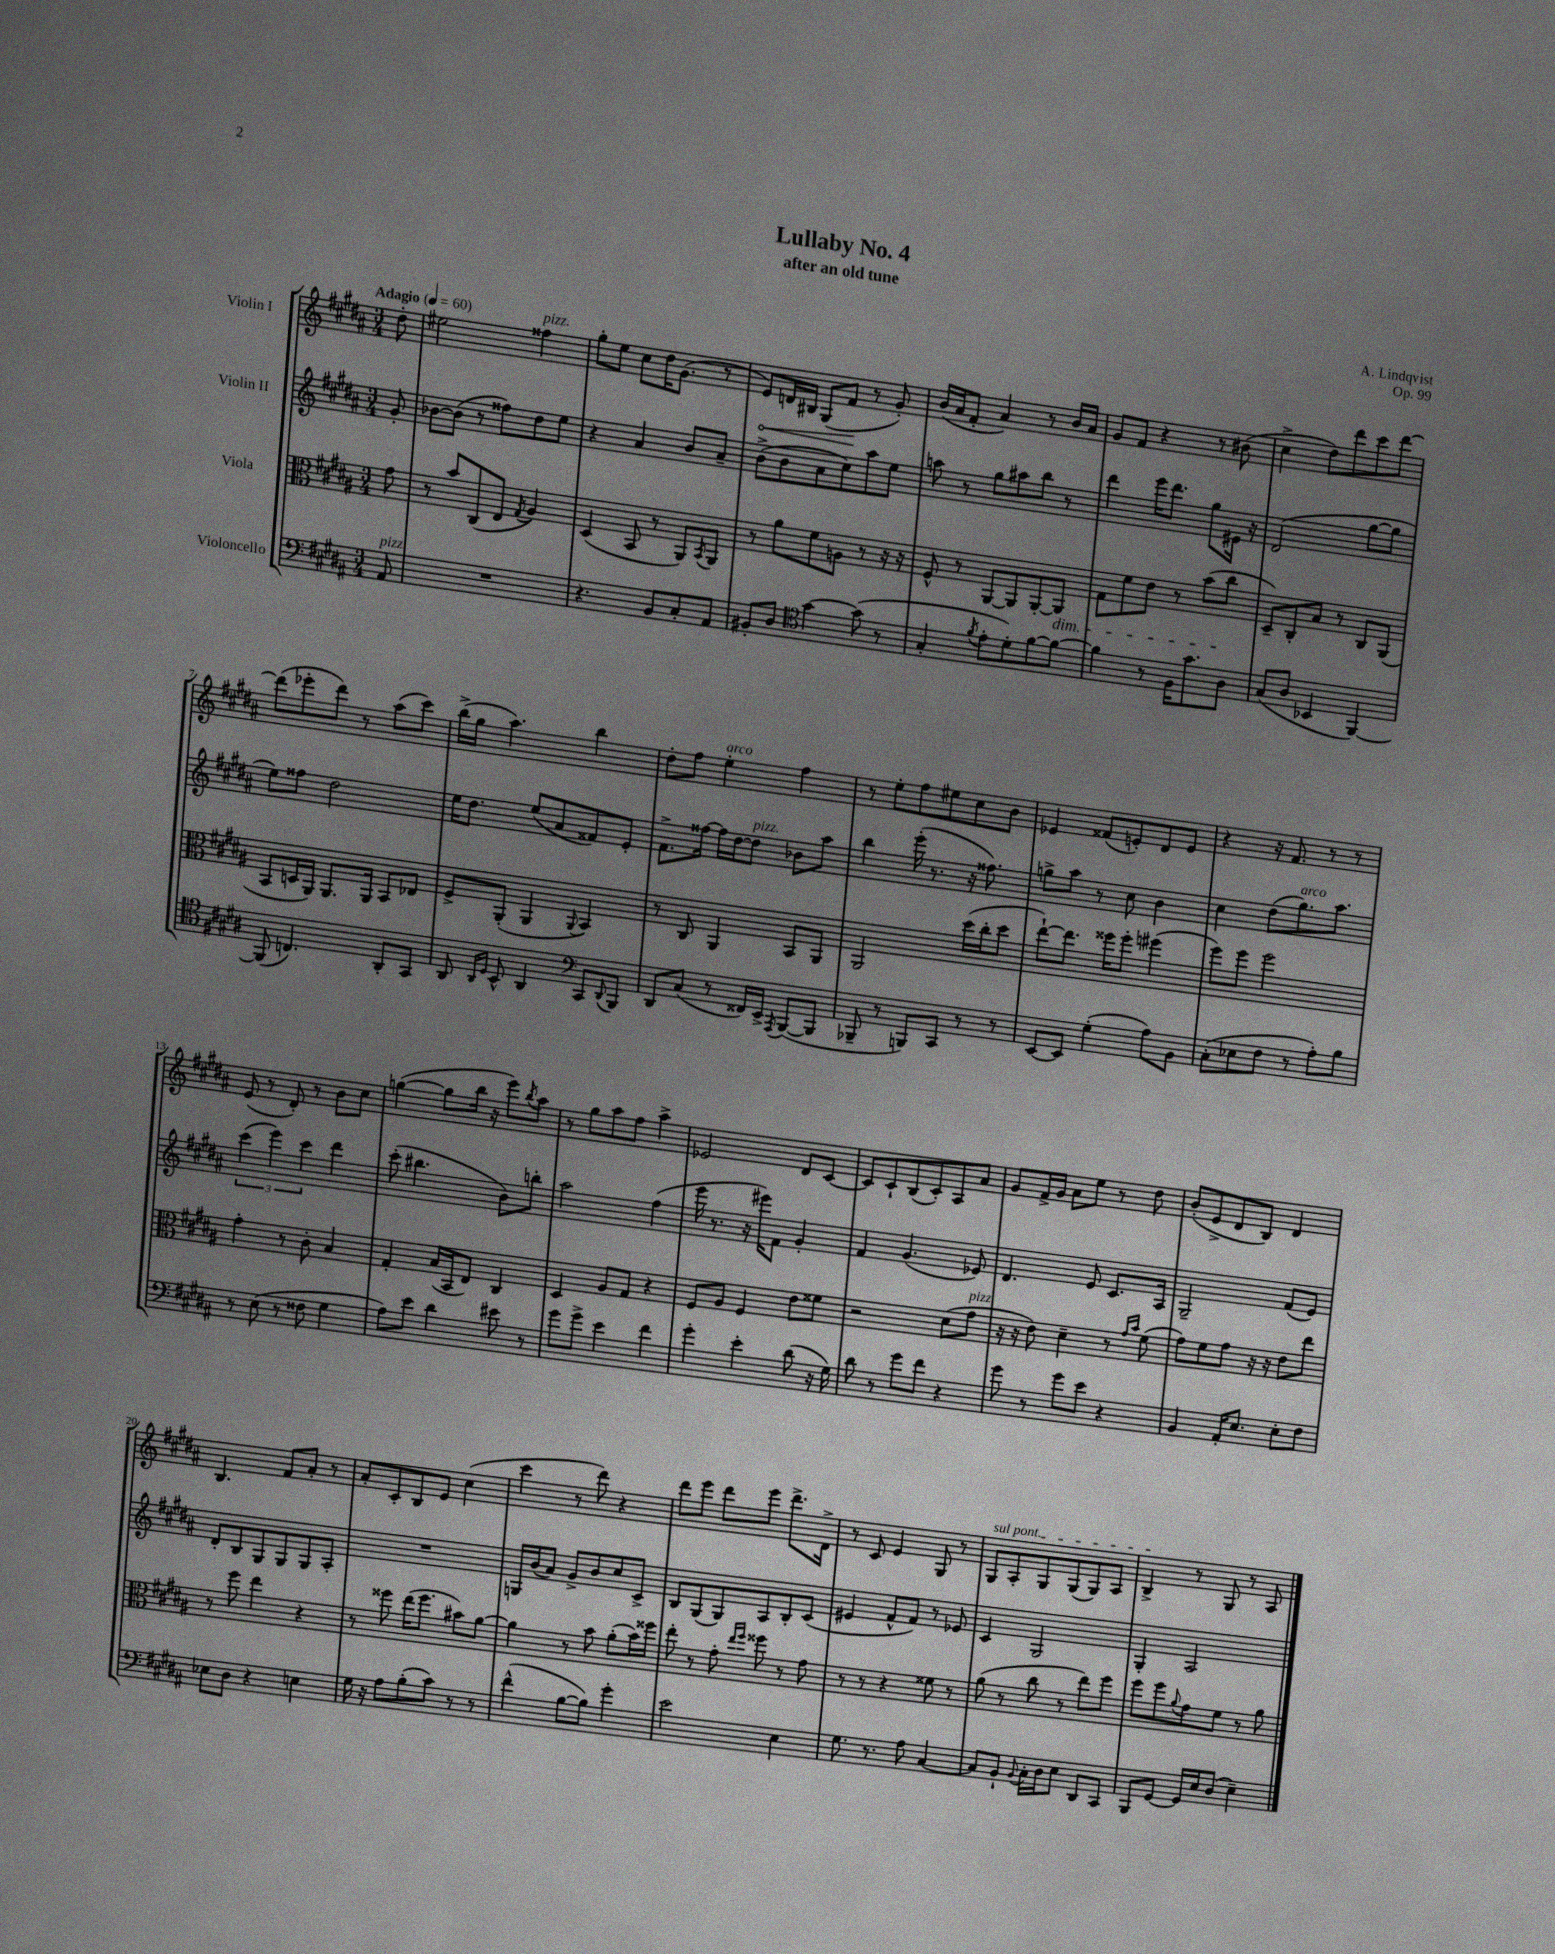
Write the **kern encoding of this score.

**kern	**kern	**kern	**kern	**dynam
*part4	*part3	*part2	*part1	*part1
*staff4	*staff3	*staff2	*staff1	*staff1
*I"Violoncello	*I"Viola	*I"Violin II	*I"Violin I	*
*clefF4	*clefC3	*clefG2	*clefG2	*
*k[f#c#g#d#a#]	*k[f#c#g#d#a#]	*k[f#c#g#d#a#]	*k[f#c#g#d#a#]	*
*M3/4	*M3/4	*M3/4	*M3/4	*
*MM60	*MM60	*MM60	*MM60	*
=	=	=	=	=
!	!	!	!LO:TX:a:B:t=Adagio	!
!LO:TX:a:i:t=pizz.	!	!	!	!
8AA#/	8g#\	8g#'/	8dd#'\	.
=1	=1	=1	=1	=1
2.r	8r	[8b-X\L	2ee#X\	.
.	8b/L	(8b-\J]	.	.
.	(8C#/	8r	.	.
.	8E/J	8ff##X\L)	.	.
.	8qG#/	.	.	.
!	!	!	!LO:TX:a:i:t=pizz.	!
.	4A#/)	8dd#\	4ff##X\	.
.	.	8ee\J	.	.
=2	=2	=2	=2	=2
4.r	(4D#/	4r	8gg#'\L	.
.	.	.	8ee\J	.
.	8BB/	4a#/	8cc#\L	.
8BB/L	8r	.	16dd#\K	.
.	.	.	(8.g#\J	.
8C#'/	8AA#/L)	8b/L	.	.
.	8qBB/	.	.	.
8AA#/J	8AA#/J	8a#~/J	8r	.
=3	=3	=3	=3	=3
!	!	!	!	!LO:HP:b
8BB#X'/L	8r	(8b^\L	8e/L)	<
8D#/J	8a#\L	8b\	16dn/L	.
.	.	.	16B#X/JJ	.
*clefC4	*	*	*	*
[4g#\	8f#\	8a#\	(8G#/L	.
.	8An\J	8cc#\)	8f#/J	.
(8g#\]	8r	8aa#\	8r	[
8r	16r	8ee\J	8g#'/)	.
.	16r	.	.	.
=4	=4	=4	=4	=4
4G#'/	8F#^^/	8aan\	(16b/LL	.
.	.	.	16a#/J	.
.	8r	8r	8f#'/J	.
8qf#/	.	.	.	.
8e'\L	[8AA#/L	8gg#\L	4a#/)	.
8d#'\)	8AA#/]	8aa#X\	.	.
[8f#\	[8AA#'/	8bb\J	8r	.
!	!LO:TX:b:i:t=dim.	!	!	!
8f#\J_	8AA#/J]	8r	16b/LL	.
.	.	.	16a#/JJ	.
=5	=5	=5	=5	=5
4f#\]	8G#\L	4ddd#\	8g#/L	.
.	8f#\	.	8f#/J	.
8r	8e\J	16eee\KL	4r	.
.	.	8.ddd#\J	.	.
16F#\KL	8r	.	.	.
8.g#\	.	.	.	.
.	(8b\L	8gg#\L	8r	.
8A#\J	8cc#\J	16e#X\Jk	(8b#X\	.
.	.	16r	.	.
=6	=6	=6	=6	=6
(8G#/L	8D#~/L)	(2d#/	4cc#^\	.
8A#/J	8C#'/	.	.	.
4BB-X/	8B/J	.	8dd#\L)	.
.	8r	.	8ddd#\	.
[4FF#/)	8C#/L	[8gg#\L	8ccc#\	.
.	(8AA#/J	8gg#\J]	[8ddd#\J	.
!!LO:LB:g=z
=7	=7	=7	=7	=7
(8FF#/]	8BB/L	8ee\L)	(8ddd#\L]	.
4.Cn/)	16Dn/L	8ff##X\J	8eee-X'\	.
.	16AA#/JJ)	.	.	.
.	8.AA#/L	2dd#\	8ddd#\J)	.
.	.	.	8r	.
.	16AA#/Jk	.	.	.
8AA#'/L	8BB/L	.	(8aa#\L	.
8GG#/J	8E-X/J	.	8ccc#\J)	.
=8	=8	=8	=8	=8
8AA#/	8F#^/L	16ee\KL	(16bb^\LL	.
.	.	8.dd#\J	16gg#\JJ	.
16qqAA#/LL	.	.	.	.
16qqD#/JJ	.	.	.	.
8BB^^/	(8AA#'/J	.	4.aa#\)	.
4AA#/	4AA#/	(8ee/L	.	.
.	.	8a#/	.	.
*clefF4	*	*	*	*
.	8qqAA#/	.	.	.
8CC#/L	4BB/)	8f##X/)	4bb\	.
8qqDD#/	.	.	.	.
8BBB/J	.	8e'/J	.	.
=9	=9	=9	=9	=9
8DD#/L	8r	8.f#^\L	8dd#'\L	.
(8C#/J	8C#/	.	8ff#\J	.
.	.	[16ff##X\Jk	.	.
!	!	!	!LO:TX:a:i:t=arco	!
8r	4AA#/	16ff##\LL]	4ee'\	.
.	.	[16dd#\J	.	.
!	!	!LO:TX:a:i:t=pizz.	!	!
16FF##X/LL)	.	8dd#\J]	.	.
16EE^/JJ	.	.	.	.
8qAAA#/	.	.	.	.
([8BBB/L	8BB/L	8b-X\L	4ff#\	.
8BBB/J]	8AA#/J	8aa#\J	.	.
=10	=10	=10	=10	=10
8BBB-X~/	2AA#/	4bb\	8r	.
8r	.	.	8ee'\L	.
8BBBn/L)	.	(16eee'\	8ff#\	.
.	.	8.r	.	.
8CC#/J	.	.	8ee#X\	.
8r	(16dd#\LL	16r	8cc#\	.
.	16cc#'\J	8.ff##X\)	.	.
8r	8dd#\J	.	8b\J	.
=11	=11	=11	=11	=11
[8EE/L	[8ee`\L)	8ggn^\L	4e-X/	.
8EE/J]	8.ee\J]	8aa#\J	.	.
(4G#'\	.	8r	(8f##X/L	.
.	16ff##X\KL	.	.	.
.	8ff##'\J	8cc#\	8en'/)	.
8A#\L)	(4ff#X\	4b\	8d#/	.
8BB\J	.	.	8e/J	.
=12	=12	=12	=12	=12
(8C#'\L	8ff#\L)	4cc#\	4r	.
8E-X\	8ff#\J	.	.	.
8F#\J	2ff#\	(8dd#\L	16r	.
.	.	.	8.f#/	.
!	!	!LO:TX:a:i:t=arco	!	!
8r	.	8.gg#\)	.	.
8A#'\L)	.	.	8r	.
.	.	8.aa#\J	.	.
8B\J	.	.	8r	.
!!LO:LB:g=z
=13	=13	=13	=13	=13
8r	4g#'\	(6ccc#\	(8e/	.
(8E\	.	.	8r	.
.	.	6eee\)	.	.
8r	8r	.	8d#'/)	.
.	.	6ccc#\	.	.
8F##X\	8c#'\	.	8r	.
4G#\	4B/	4ddd#\	8b\L	.
.	.	.	8cc#\J	.
=14	=14	=14	=14	=14
8A#\L)	4G#'/	(8ccc#'\	([4ggn\	.
8e\J	.	4.bb#X\	.	.
4d#\	(16B/LL	.	8gg\L]	.
.	16BB/J	.	.	.
.	8E/J)	.	16bb\Jk	.
.	.	.	16r	.
8e#X\	4C#/	8b\L)	8eee\L)	.
.	.	.	8qbb/	.
8r	.	8bbn'\J	8aa#\J	.
=15	=15	=15	=15	=15
8g#\L	4D#/	2aa#\	8r	.
8g#^\J	.	.	8gg#\L	.
4e\	8A#/L	.	8aa#\	.
.	8G#/J	.	8ff#\J	.
4f#\	4r	(4ff#\	4aa#^\	.
=16	=16	=16	=16	=16
4g#'\	8F#/L	16eee\	2e-X/	.
.	.	8.r	.	.
.	8A#/J	.	.	.
4e'\	4F#/	16r	.	.
.	.	16eee#X\KL)	.	.
.	.	8f#\J	.	.
(8d#\	8e\L	4g#'/	8d#/L	.
16r	8f##X\J	.	[8c#/J	.
16G#\)	.	.	.	.
=17	=17	=17	=17	=17
8d#\	2r	4f#/	8c#/L]	.
8r	.	.	8c#`/	.
8g#\L	.	(4.g#/	(8B/	.
8f#\J	.	.	8c#'/)	.
4r	(8d#\L	.	8A#/	.
!	!LO:TX:a:i:t=pizz.	!	!	!
.	8g#\J	8e-X/)	8a#/J	.
=18	=18	=18	=18	=18
8g#\	16r	4.d#/	8g#/L	.
.	16r	.	.	.
8r	8e\)	.	16f#^/L	.
.	.	.	16g#/JJ	.
8g#\L	4d#~\	.	8a#\L	.
8e\J	.	8e/	8ee\J	.
4r	8r	8.c#/L	8r	.
.	16qqg#/LL	.	.	.
.	16qqb/JJ	.	.	.
.	(8f#\	.	8dd#\	.
.	.	16A#/Jk	.	.
=19	=19	=19	=19	=19
4BB/	8g#\L)	2G#~/	(8b'/L	.
.	8f#\	.	8e^/	.
16AA#'/KL	8g#\J	.	8d#/	.
8.E/J	.	.	.	.
.	16r	.	8B/J)	.
.	16r	.	.	.
8E'\L	8e\L	(8f#/L	4d#/	.
8F#\J	8ee\J	8e/J)	.	.
!!LO:LB:g=z
=20	=20	=20	=20	=20
8E-X\L	8r	8d#'/L	4.B/	.
8D#\J	8ff#\	8B/	.	.
4r	4ee\	8G#/	.	.
.	.	8G#/	8f#/L	.
4En\	4r	8G#/	8a#'/J	.
.	.	8A#'/J	8r	.
=21	=21	=21	=21	=21
16G#\	8r	2.r	8a#'/L	.
16r	.	.	.	.
8A#\L	8ff##X\	.	8c#'/	.
(8B'\	(16ee\KL	.	8B/	.
.	8.ff##\J	.	.	.
8c#\J)	.	.	8e/J	.
8r	8b#X\L)	.	(4cc#\	.
8r	[8a#\J	.	.	.
=22	=22	=22	=22	=22
(4f#^^\	4a#\]	16Gn/LL	4ccc#\	.
.	.	(16b/J	.	.
.	.	8a#/J)	.	.
[8B\L	8r	8g#^/L	8r	.
8B\J])	8b\	8b/	8ddd#\)	.
4g#'\	(8a#'\L	8cc#/	4r	.
.	16b\L)	8c#^/J	.	.
.	16ff##X\JJ	.	.	.
=23	=23	=23	=23	=23
2e\	8ee'\	8B/L	8ddd#\L	.
.	8r	(8G#/	8eee\J	.
.	8g#'\	8G#/)	8ddd#\L	.
.	16qqee/LL	.	.	.
.	16qqff#/JJ	.	.	.
.	8ff##X\	8A#/	8eee\J	.
4E\	8r	8B'/	8.ddd#^\L	.
.	8g#\	(8c#/J	.	.
.	.	.	16d#^\Jk	.
=24	=24	=24	=24	=24
8.G#\	8r	4e#X/	8r	.
.	8r	.	8c#/	.
8.r	.	.	.	.
.	4r	8f#^^/L	4e/	.
8A#\	.	8f#/J)	.	.
[4C#/	8f##X\	8r	8G#/	.
.	8r	8e-X/	8r	.
=25	=25	=25	=25	=25
!	!	!	!LO:TX:a:i:t=sul pont.	!
8C#/L]	(8a#\	4c#/	8G#/L	.
8BB`/J	8r	.	8A#'/	.
8qqBB/	.	.	.	.
16C#'\LL	8cc#\	2G#/	8G#/	.
16D#\J	.	.	.	.
8E\J	8r	.	(8G#/	.
8DD#/L	8ee\L)	.	8G#/)	.
8CC#/J	8ff#\J	.	8A#/J	.
=26	=26	=26	=26	=26
8BBB/L	8ff#\L	4G#'/	4B^/	.
[8GG#/J	8ff#\	.	.	.
.	8qqa#/	.	.	.
16GG#/LL]	8g#\	2A#/	8r	.
16E/J	.	.	.	.
(8D#/J	8f#\J	.	8G#/	.
4E~\)	8r	.	8r	.
.	8a#\	.	8A#/	.
==	==	==	==	==
*-	*-	*-	*-	*-
